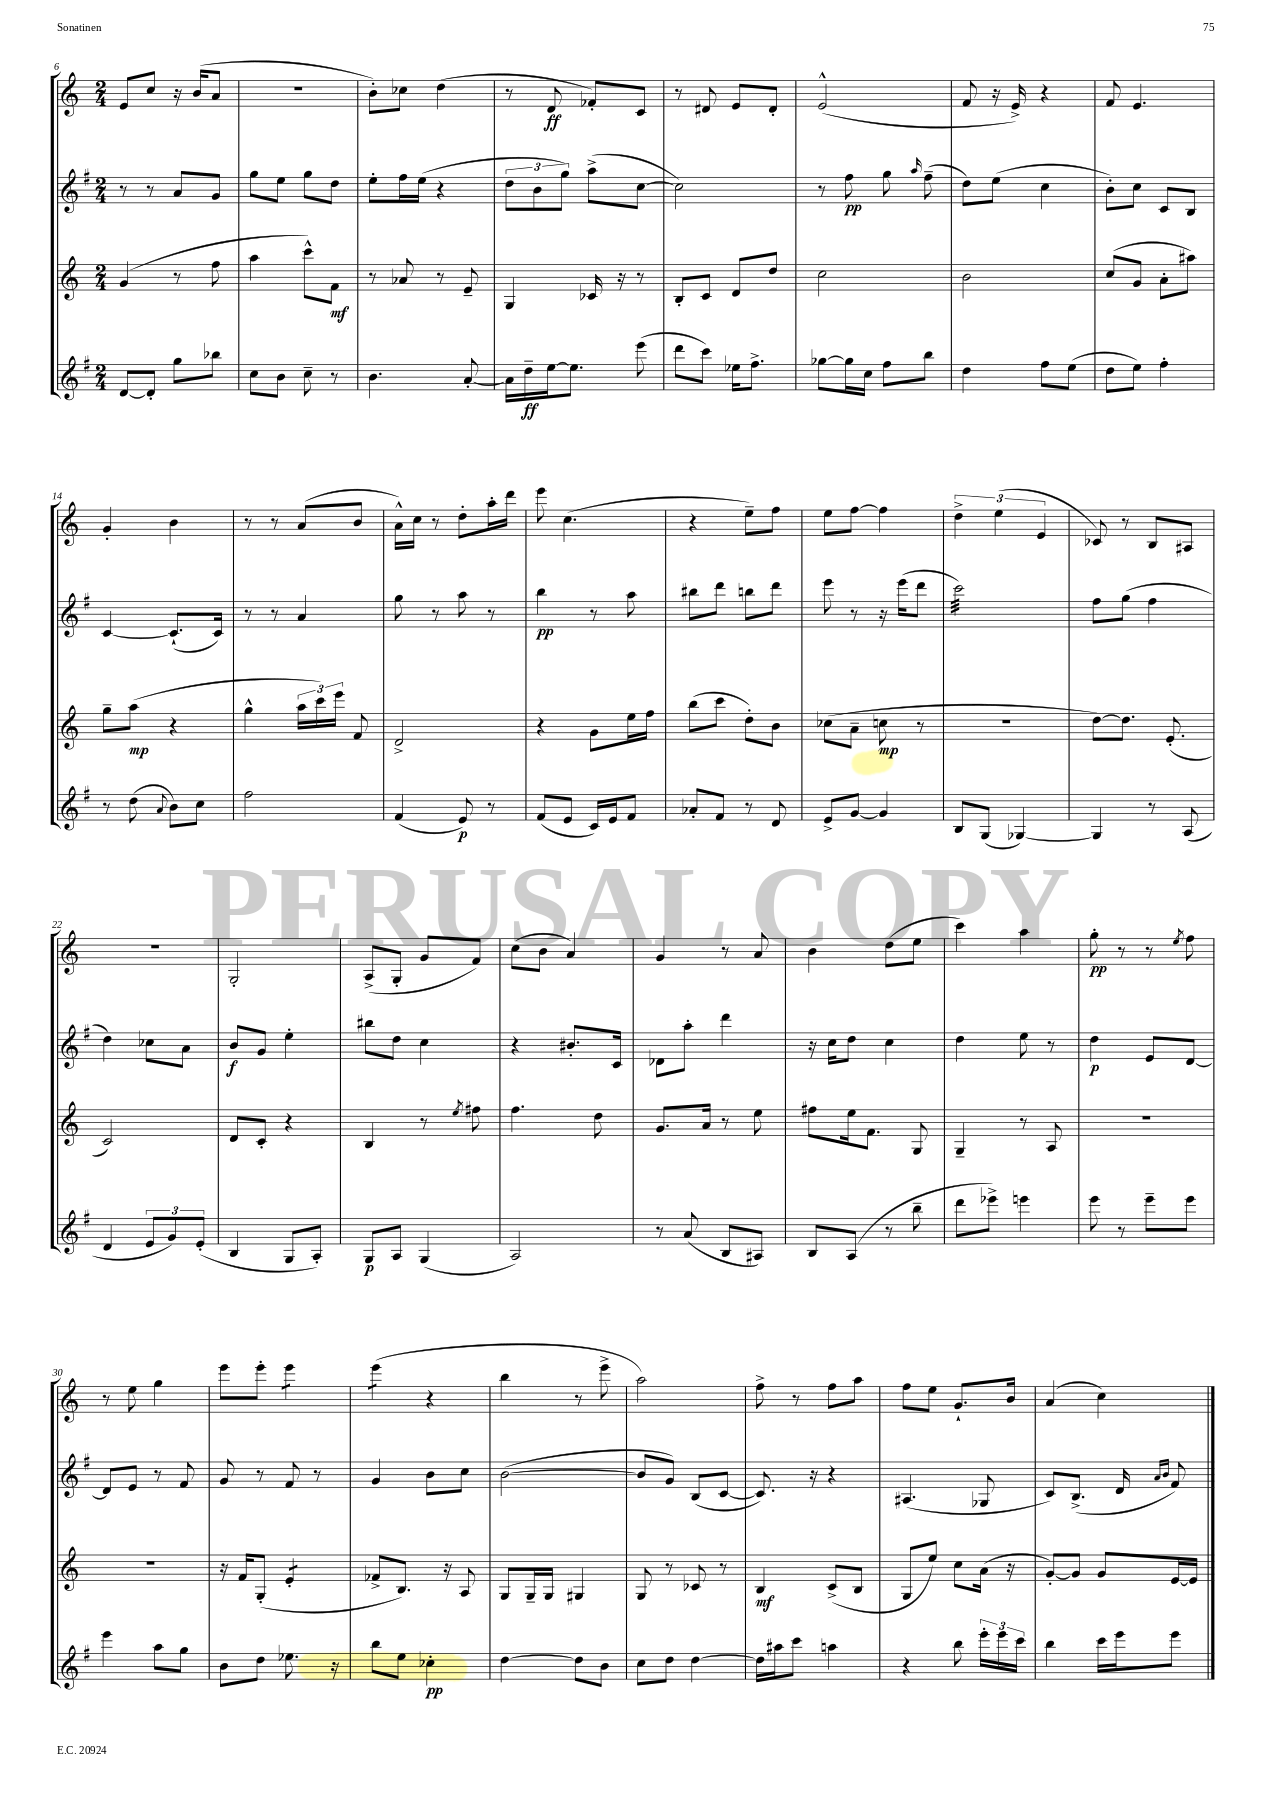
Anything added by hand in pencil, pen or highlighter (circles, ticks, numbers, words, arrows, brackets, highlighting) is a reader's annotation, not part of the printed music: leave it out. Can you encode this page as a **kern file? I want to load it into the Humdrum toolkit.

**kern	**kern	**kern	**kern
*staff4	*staff3	*staff2	*staff1
*clefG2	*clefG2	*clefG2	*clefG2
*k[f#]	*k[]	*k[f#]	*k[]
*M2/4	*M2/4	*M2/4	*M2/4
[8d	(4g	8r	8e
8d']	.	8r	8cc
8gg	8r	8a	16r
.	.	.	(16b
8bb-	8ff	8g	8a
=	=	=	=
8cc	4aa	8gg	2r
8b	.	8ee	.
8cc~	8ccc^^)	8gg	.
8r	8f	8dd	.
=	=	=	=
4.b	8r	8ee'	8b')
.	8a-	16ff#	8cc-
.	.	(16ee	.
.	8r	4r	(4dd
[8a'	8e~	.	.
=	=	=	=
16a]	4G	12dd	8r
16dd~	.	.	.
.	.	12b	.
[16ee	.	.	8d
.	.	12gg)	.
8.ee]	.	.	.
.	16c-	(8aa^	8f-')
.	16r	.	.
(8eee	8r	[8cc	8c
=	=	=	=
8ddd	8B'	2cc])	8r
8ccc)	8c	.	8d#
16ee-	8d	.	8e
8.ff#^	.	.	.
.	8dd	.	8d#'
=	=	=	=
[8gg-	2cc	8r	(2e^^
16gg-]	.	8ff#	.
16cc	.	.	.
8ff#	.	8gg	.
.	.	16qqaa	.
8bb	.	(8ff#~	.
=	=	=	=
4dd	2b	8dd)	8f
.	.	(8ee	16r
.	.	.	16e^)
8ff#	.	4cc	4r
(8ee	.	.	.
=	=	=	=
8dd	(8cc	8b')	8f
8ee)	8g	8cc	4.e
4ff#'	8a'	8c	.
.	8aa#)	8B	.
=	=	=	=
8r	8gg~	[4c	4g'
(8dd	(8aa	.	.
8qqa	.	.	.
8b)	4r	(8.c`]	4b
8cc	.	.	.
.	.	16c)	.
=	=	=	=
2ff#	4gg^^	8r	8r
.	.	8r	8r
.	24aa	4a	(8a
.	24ccc)	.	.
.	24eee	.	.
.	8f	.	8b
=	=	=	=
(4f#	2d^	8gg	16a^^)
.	.	.	16cc
.	.	8r	8r
8e)	.	8aa	8dd'
8r	.	8r	16aa'
.	.	.	16ddd
=	=	=	=
(8f#	4r	4bb	8eee
8e	.	.	(4.cc
16c)	8g	8r	.
16e	.	.	.
8f#	16ee	8aa	.
.	16ff	.	.
=	=	=	=
8a-'	(8bb	8bb#	4r
8f#	8ccc	8ddd	.
8r	8dd')	8bb	8ee~)
8d	8b	8ddd	8ff
=	=	=	=
8e^	(8cc-	8eee	8ee
[8g	8a~	8r	[8ff
4g]	8cc	16r	4ff]
.	.	(16eee	.
.	8r	8ddd	.
=	=	=	=
8B	2r	2ccc)	6dd^
(8G	.	.	.
.	.	.	(6ee
[4G-)	.	.	.
.	.	.	6e
=	=	=	=
4G-]	[8dd)	8ff#	8c-)
.	8.dd]	(8gg	8r
8r	.	4ff#	8B
.	(8.e'	.	.
(8A	.	.	8A#
=	=	=	=
4d	2c)	4dd)	2r
12e	.	8cc-	.
12g)	.	.	.
.	.	8a	.
(12e'	.	.	.
=	=	=	=
4B	8d	8b	2G'
.	8c'	8g	.
8G	4r	4ee'	.
8A')	.	.	.
=	=	=	=
8G	4B	8bb#	(8A^
8A	.	8dd	8G'
(4G	8r	4cc	8g
.	8qee	.	.
.	8ff#	.	8f)
=	=	=	=
2A)	4.ff	4r	(8cc
.	.	.	8b
.	.	8.b#'	4a)
.	8dd	.	.
.	.	16c	.
=	=	=	=
8r	8.g	8d-	4g
(8a	.	8aa'	.
.	16a	.	.
8B	8r	4ddd	8r
8A#)	8ee	.	8a
=	=	=	=
8B	8ff#	16r	4b
.	.	16cc	.
(8A	16ee	8dd	.
.	8.f	.	.
8r	.	4cc	(8dd
8bb~	8G	.	8ee
=	=	=	=
8ddd	4G~	4dd	4ccc)
8eee-^)	.	.	.
4eee	8r	8ee	4aa
.	8A	8r	.
=	=	=	=
8eee	2r	4dd	8gg'
8r	.	.	8r
8eee~	.	8e	8r
.	.	.	8qee
8eee	.	[8d	8ff
=	=	=	=
4eee	2r	8d]	8r
.	.	8e	8ee
8aa	.	8r	4gg
8gg	.	8f#	.
=	=	=	=
8b	16r	8g	8eee
.	16f	.	.
8dd	(8G'	8r	8eee'
8.ee-	4e'	8f#	4eee
.	.	8r	.
16r	.	.	.
=	=	=	=
8bb	8f-^	4g	(4eee
8ee	8.B)	.	.
4cc-'	.	8b	4r
.	16r	.	.
.	8A	8cc	.
=	=	=	=
[4dd	8G	([2b	4bb
.	16G~	.	.
.	16G	.	.
8dd]	4G#	.	8r
8b	.	.	8eee^
=	=	=	=
8cc	8G	8b]	2aa)
8dd	8r	8g)	.
[4dd	8c-	(8B	.
.	8r	[8c	.
=	=	=	=
16dd]	4B	8.c])	8ff^
16aa#	.	.	.
8ccc	.	.	8r
.	.	16r	.
4aa	(8c^	4r	8ff
.	8B	.	8aa
=	=	=	=
4r	8G	(4.A#	8ff
.	8ee)	.	8ee
8bb	8cc	.	8.g`
24eee'	(16a	8G-	.
24eee	.	.	.
.	16r	.	16b
24ccc	.	.	.
=	=	=	=
4bb	[8g')	8c)	(4a
.	8g]	(8.B^	.
16ccc	8g	.	4cc)
16eee	.	16d	.
.	.	16qqa	.
.	.	16qqb	.
8eee	[16e	8f#)	.
.	16e]	.	.
==	==	==	==
*-	*-	*-	*-
